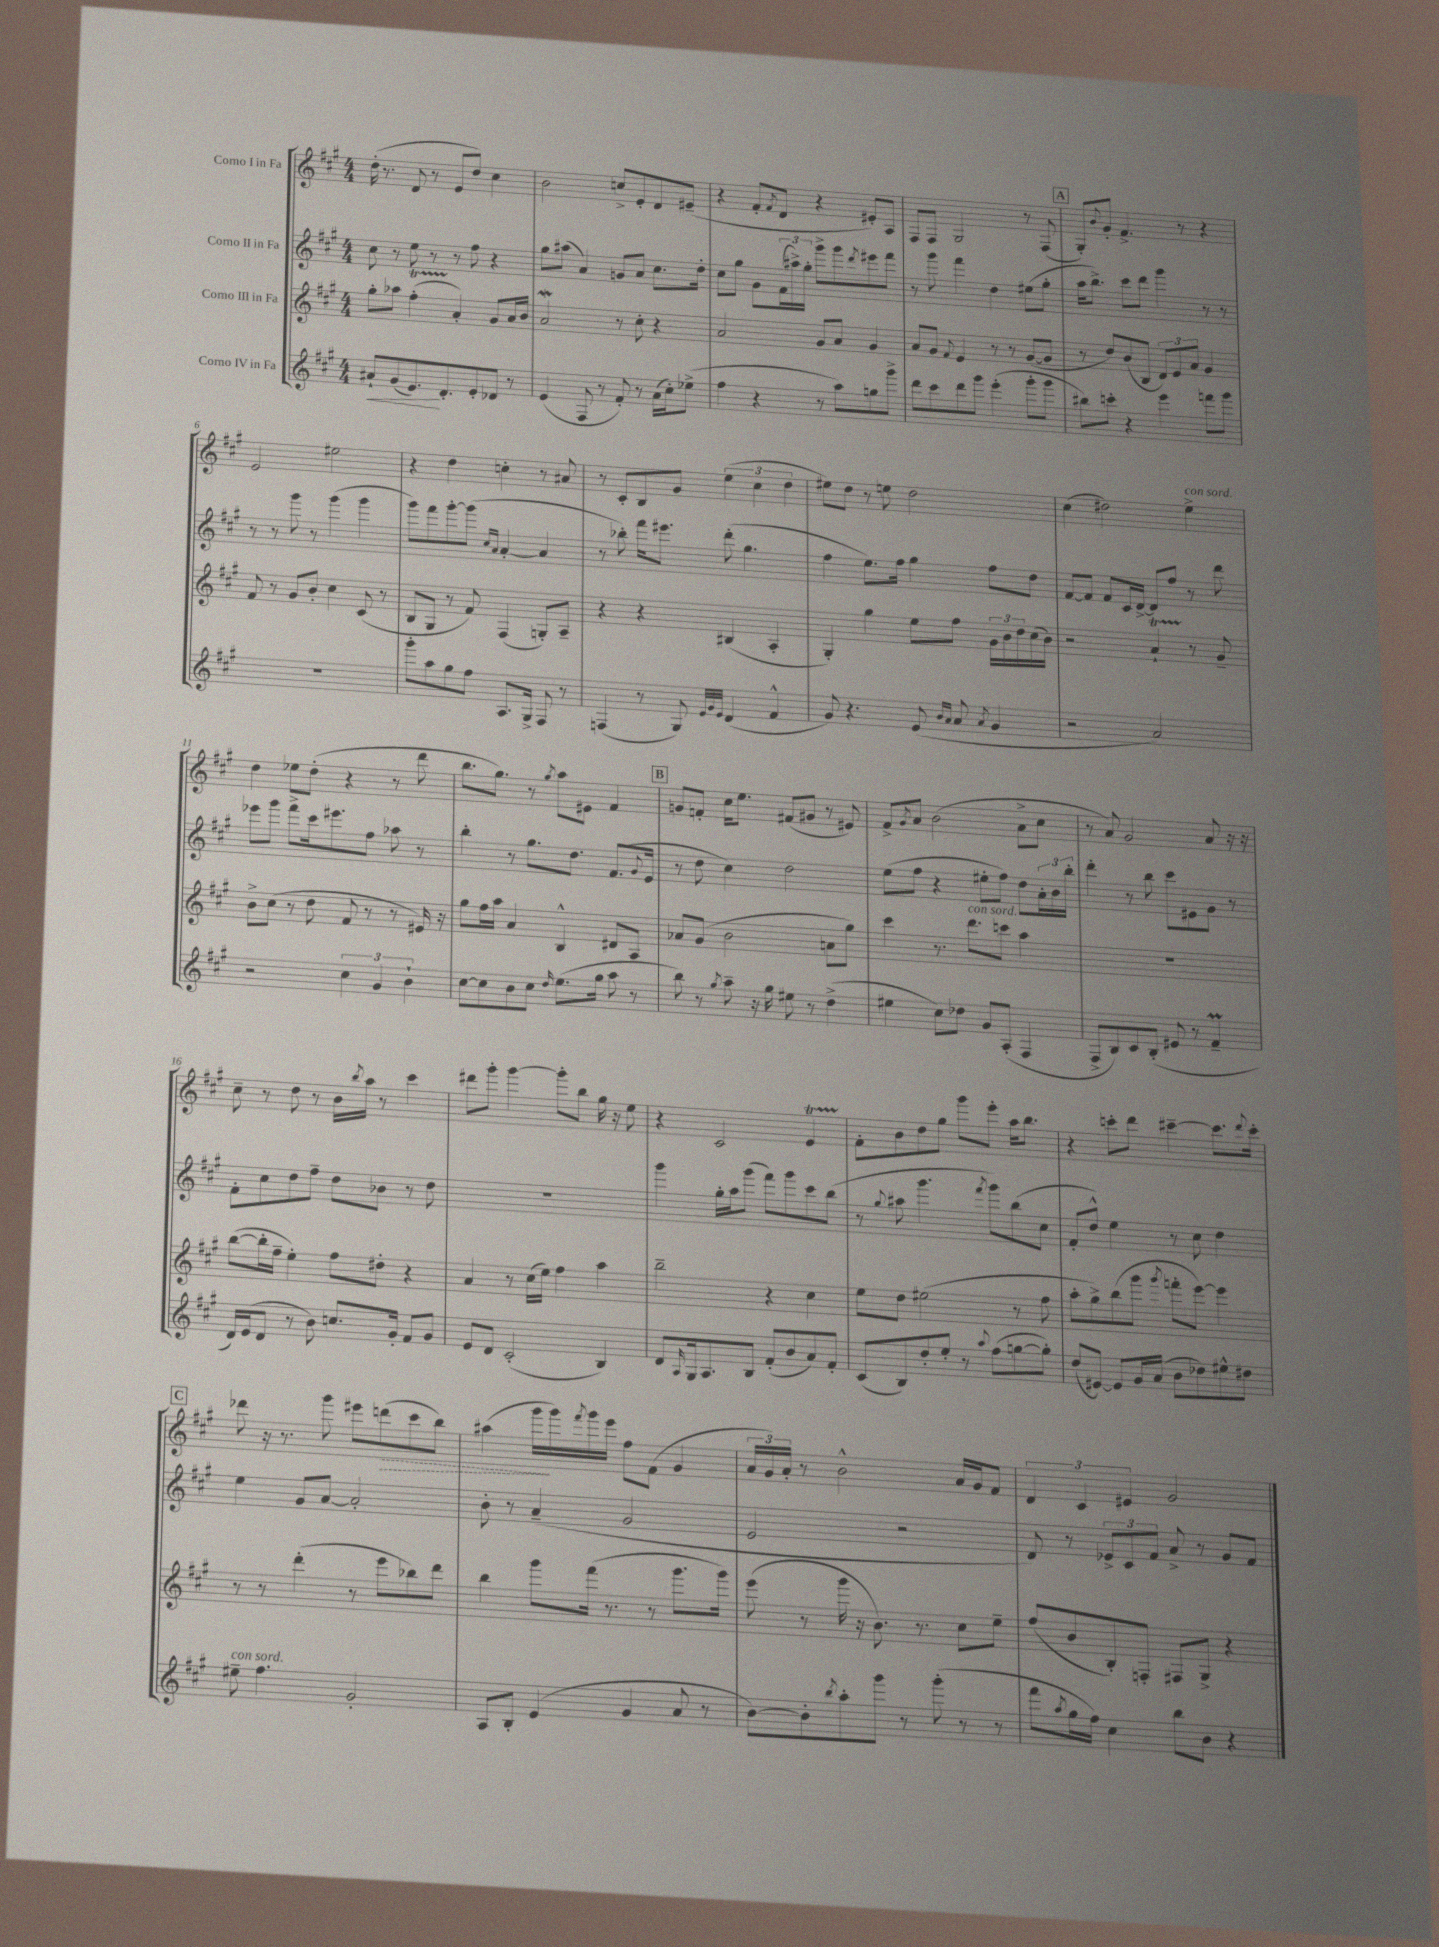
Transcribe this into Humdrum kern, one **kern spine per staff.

**kern	**kern	**kern	**kern
*staff4	*staff3	*staff2	*staff1
*clefG2	*clefG2	*clefG2	*clefG2
*k[f#c#g#]	*k[f#c#g#]	*k[f#c#g#]	*k[f#c#g#]
*M4/4	*M4/4	*M4/4	*M4/4
8a#`/L	8gg#'\L	8cc#\	(16dd'\
.	.	.	8.r
(8g#/	8aa-\J	8r	.
8.e/)	(4ff#'\	8ee\	8d/
.	.	8r	8r
8.d'/	.	.	.
.	4a'/)	8r	8e/L
8e'/	.	8ff#\	8dd/J)
8d-/J	8g#/L	4r	4cc#\
8r	16a/L	.	.
.	16b/JJ	.	.
=	=	=	=
(4e/	2a/	8gg#\L	2b\
.	.	(8aa#\J	.
8F#/	.	4a/)	.
8r	.	.	.
8f#'/)	8r	8g/L	8cc^/L
8r	8cc#'\	8a/J	8e'/
(16a\LL	4r	8.cc#\L	8d/
16cc#'\J)	.	.	.
(8ee-^\J	.	.	(8e#~/J
.	.	16dd'\Jk	.
=	=	=	=
4ff#\	2a/	8cc#\L	4r
.	.	8gg#\J	.
4r	.	8g#\L	8f#'/L
.	.	.	8qf#/
.	.	(24f#\L	8d/J
.	.	24aa#^\)	.
.	.	24gg#'\JJ	.
8r	8g#/L	8ggg#^\L	4r
8aa\L)	8a/J	8ggg#\	.
.	.	8qddd/	.
8gg\	4g#/	8eee#\	8e#'/L)
8ggg#^\J	.	8fff#\J	8A/J
=	=	=	=
8ddd\L	8a/L	8r	8F#/L
8ccc#\	8g#/J	8ggg#\	8F#/J
.	8qqf#/	.	.
8ddd\	4e/	4fff#\	2G#/
8ggg#\J	.	.	.
(4eee'\	8r	4dd\	.
.	8r	.	.
8ggg#'\L	([8g#/L	(8ee#\L	8r
8ggg#\J	8g#/]J	8gg#'\J	(8F#/
=	=	=	=
8bb#\L)	8r	16aa\LK	8G#'/L)
.	.	8.bb^\J)	.
.	.	.	8qqb/
8ccc'\J	8dd/L)	.	8g#'/J
4r	(8b/	8ccc#\L	4.f#^/
.	8B/J	8ddd\J	.
4eee\	12d/L)	4ggg#\	.
.	12e/	.	.
.	.	.	8r
.	12a/J	.	.
8fff\L	4g#/	8r	4r
8ggg#\J	.	8r	.
=	=	=	=
1r	8f#/	8r	2e/
.	8r	8r	.
.	8g#/L	8ggg#\	.
.	8b'/J	8r	.
.	4cc#\	(4ggg#\	2ee#\
.	(8c#/	4ggg#\	.
.	8r	.	.
=	=	=	=
8ggg#'\L	8B/L	8ggg#\L)	4r
8aa\	8G#/J	8fff#\	.
8gg#\	8r	[8ggg#'\	4dd\
8ff#\J	8f#/)	(8ggg#\]J	.
.	.	16qqcc#/LL	.
.	.	16qqa/JJ	.
8.A/L	(4F#/	[4a'/	4cc'\
16G#^/Jk	.	.	.
8F#/	8G'/L)	4a/]	8r
8r	8A~/J	.	8a#/
=	=	=	=
(4F/	4r	8r	8r
.	.	8bb-'\)	8c#'/L
8r	4r	16fff#\LK	8B/
.	.	8.eee#\J	.
8G#/)	.	.	8g#/J
32qqe/LLL	.	.	.
32qqg#/	.	.	.
32qqe/JJJ	.	.	.
(4d/	(4B#/	(8ddd'\	(6ee\
.	.	4.gg#\	.
.	.	.	6cc#\
4f#^^/	4A'/	.	.
.	.	.	6dd\
=	=	=	=
8g#/)	4G#'/)	4ff#\	8ee#\L)
4.r	.	.	8dd\J
.	4gg#\	8.ee\L)	8r
.	.	.	8ee\
.	.	16ff#\Jk	.
(8e/	8ee\L	4gg#\	2dd\
16qqb/LL	.	.	.
16qqa/JJ	.	.	.
8a/	8ff#\J	.	.
8qa/	.	.	.
4g#/	24g#\LL	8ff#\L	.
.	24b\	.	.
.	24dd\	.	.
.	(16cc#\	8dd\J	.
.	16b\JJ)	.	.
=	=	=	=
2r	2r	[8f#/L	(4cc#\
.	.	8f#/]J	.
.	.	8f#/L	2dd#\)
.	.	16c#/L	.
.	.	[16d^/JJ	.
2a/)	4a`/	8d/]L	.
.	.	8ff#/J	.
.	8r	8r	4ee^\
.	8g#~/	8ddd\	.
=	=	=	=
2r	8b^\L	8eee-\L	4dd\
.	(8cc#\J	8ggg#\J	.
.	8r	8fff#^\L	8ee-\L
.	8dd\	16ccc#\k	(8dd'\J
.	.	8.eee#\	.
6cc#\	8f#/	.	4r
.	8r	8ff#\J	.
6g#/	.	.	.
.	8r	8aa-\	8r
6b`\	.	.	.
.	16e#/)	8r	8ddd\
.	16r	.	.
=	=	=	=
[8cc#\L	8gg#\L	4bb'\	8.bb\L
8cc#\]	16ff#\L	.	.
.	16aa\JJ	.	8.gg#\J)
8b\	4a/	8r	.
8cc#\J	.	8.gg#\L	8r
16qqdd/	.	.	8qgg#/
(8.ee\L	4B^^/	.	8aa\L
.	.	8.dd\J	.
.	.	.	8e#\J
16gg#\Jk	.	.	.
8aa\	8d#/L	(8.f#/L	4f#/
8r	8A/J	.	.
.	.	8qqg#/	.
.	.	16e/Jk	.
=	=	=	=
8bb\)	8a-/L	8r	8g/L
8r	(8g#/J	8dd\	8f'/J
8qgg#/	.	.	.
8aa~\	2b\	4cc#\)	16cc#\LK
.	.	.	8.ee\J
16r	.	.	.
16gg#\	.	.	.
8ee#\	.	2dd\	(8f#/L
8r	.	.	8g#/J
(4dd^\	8a\L	.	8r
.	8gg#\J)	.	8e#/)
=	=	=	=
4ee#\	4ccc#\	(8ee\L	8f#^/L
.	.	.	8qg#/
.	.	8ff#\J	8a/J
8cc#\L)	8.r	4r	(2b\
8dd-\J	.	.	.
.	8.ddd\L	.	.
8g#/L	.	8ee#'\L	.
(8A'/J	8ccc\J	8ff#\J)	.
4F#/	4aa\	8dd\L	8a^\L
.	.	24a'\L	8cc#\J
.	.	24b\	.
.	.	24bb'\JJ	.
=	=	=	=
8F#^/L	1r	4ddd'\	8r
8B/)	.	.	8a/)
8c#/	.	8r	2g#/
(8B'/J	.	8bb\	.
8e#/	.	8ccc#\L	.
8r	.	8e#\	.
4f#~/	.	8g#\J	8a/
.	.	8r	16r
.	.	.	16r
=	=	=	=
16d/LL)	([8bb\L	8f#'\L	8cc#~\
(16e/J	.	.	.
8d/J	16bb'\]L	8cc#\	8r
.	16ff#~\JJ	.	.
8r	4ee'\)	8dd\	8dd\
8b\)	.	8ff#~\J	8r
8.cc/L	8ff#\L	8dd\L	16b\LL
.	.	.	8qbb/
.	.	.	16aa\JJ
.	8dd#'\J	8b-\J	8r
16g#'/Jk	.	.	.
8f#/L	4r	8r	4ccc#\
8g#/J	.	8dd\	.
=	=	=	=
8e/L	4a/	1r	8ddd#\L
8d/J	.	.	8ggg#'\J
(2c#'/	8r	.	[4ggg#\
.	(16cc#\LL	.	.
.	16ee\JJ)	.	.
.	4ff#\	.	8ggg#'\]L
.	.	.	8bb\J
4B/)	4aa\	.	16gg#\
.	.	.	16r
.	.	.	8ee\
=	=	=	=
8d/L	2bb~\	4ggg#\	4r
16qqA/	.	.	.
16G#/k	.	.	.
8.A/	.	.	.
.	.	16gg#'\LL	2c#/
.	.	16aa\J	.
8B/J	.	(8ggg#\J	.
(8f#'/L	4r	8fff#\L)	.
8b/	.	8ggg#\	.
8a/)	4cc#\	8ccc#\	4e/
8f#'/J	.	(8bb\J	.
=	=	=	=
(8c#/L	8ee\L	8r	8f#'\L
.	.	8qqgg#/	.
8B/)	8dd\J	8aa#\	8b\
8dd'/	(2ee#\	4.ggg#\	8dd\
8ee'/J	.	.	8gg#\J
8r	.	.	8ggg#\L
8qqaa/	.	8qfff#/	.
(8ff#\L	.	8ggg#\L)	8eee'\J
[8gg\	8r	(8bb\	16aa\LK
.	.	.	8.bb\J
8gg'\]J)	8ff#\	8cc#\J	.
=	=	=	=
(8dd/L	8aa'\L	8f#'/L	4r
[8e#/J)	8gg#^\)	8dd^^/J)	.
8e#/]L	(8bb\	4ee\	8ccc'\L
16g#/L	8ggg#\J	.	8ddd\J
(16a/JJ	.	.	.
.	8qggg#/	.	.
8b\L	8fff'\L	8r	[4ccc#~\
8dd-\)	[8eee\J)	8cc#\	.
8ee#^^\	4eee\]	4dd\	8.ccc#\]L
8dd#\J	.	.	.
.	.	.	8qqddd/
.	.	.	16ccc#'\Jk
=	=	=	=
8ee#~\	8r	4ee\	8ddd-\
4.ff#\	8r	.	16r
.	.	.	8.r
.	(4ddd'\	8g#/L	.
.	.	[8a/J	8ggg#\
2g#'/	8r	2a'/]	8eee#\L
.	8eee\L	.	(8ddd\
.	8bb-\)	.	8ccc#\
.	8ddd\J	.	8bb\J)
=	=	=	=
8A/L	4bb\	8b'\	(4aa#\
8B'/J	.	8r	.
(4e/	8ggg#\L	(4a~/	16ggg#\LL
.	.	.	16ggg#\)
.	.	.	8qfff#/
.	(16fff#\Jk	.	16ggg#\
.	8.r	.	16eee\JJ
4g#/	.	2g#/	8ff#\L
.	8r	.	(8f#\J
8a/	8.ggg#\L	.	4g#/
8r	.	.	.
.	16ggg#\Jk)	.	.
=	=	=	=
[8b\L)	(8eee\	2e/	24a/LL
.	.	.	24g#/)
.	.	.	24a'/JJ
8b'\]	8r	.	8r
8qbb/	.	.	.
8aa'\	16ggg#\	.	2b^^\
.	16r	.	.
8ggg#\J	8.b\)	.	.
8r	.	2r	.
.	8.r	.	.
(8ggg#'\	.	.	.
8r	8cc#\L	.	16a/LL
.	.	.	16g#/J
8r	8ee~\J	.	8f#/J
=	=	=	=
8fff#\L	(8ff#/L	8d/)	6d/
8qaa/	.	.	.
16gg#\L	8b/	8r	.
.	.	.	6c#/
16ff#\JJ)	.	.	.
4cc#\	8B'/)	12e-^/L	.
.	.	12c#/	6e#/
.	8F'/J	.	.
.	.	12f#/J	.
8bb\L	8F#/L	8a^/	2g#/
8b\J	8G#^/J	8r	.
4r	4r	8g#/L	.
.	.	8f#/J	.
==	==	==	==
*-	*-	*-	*-
